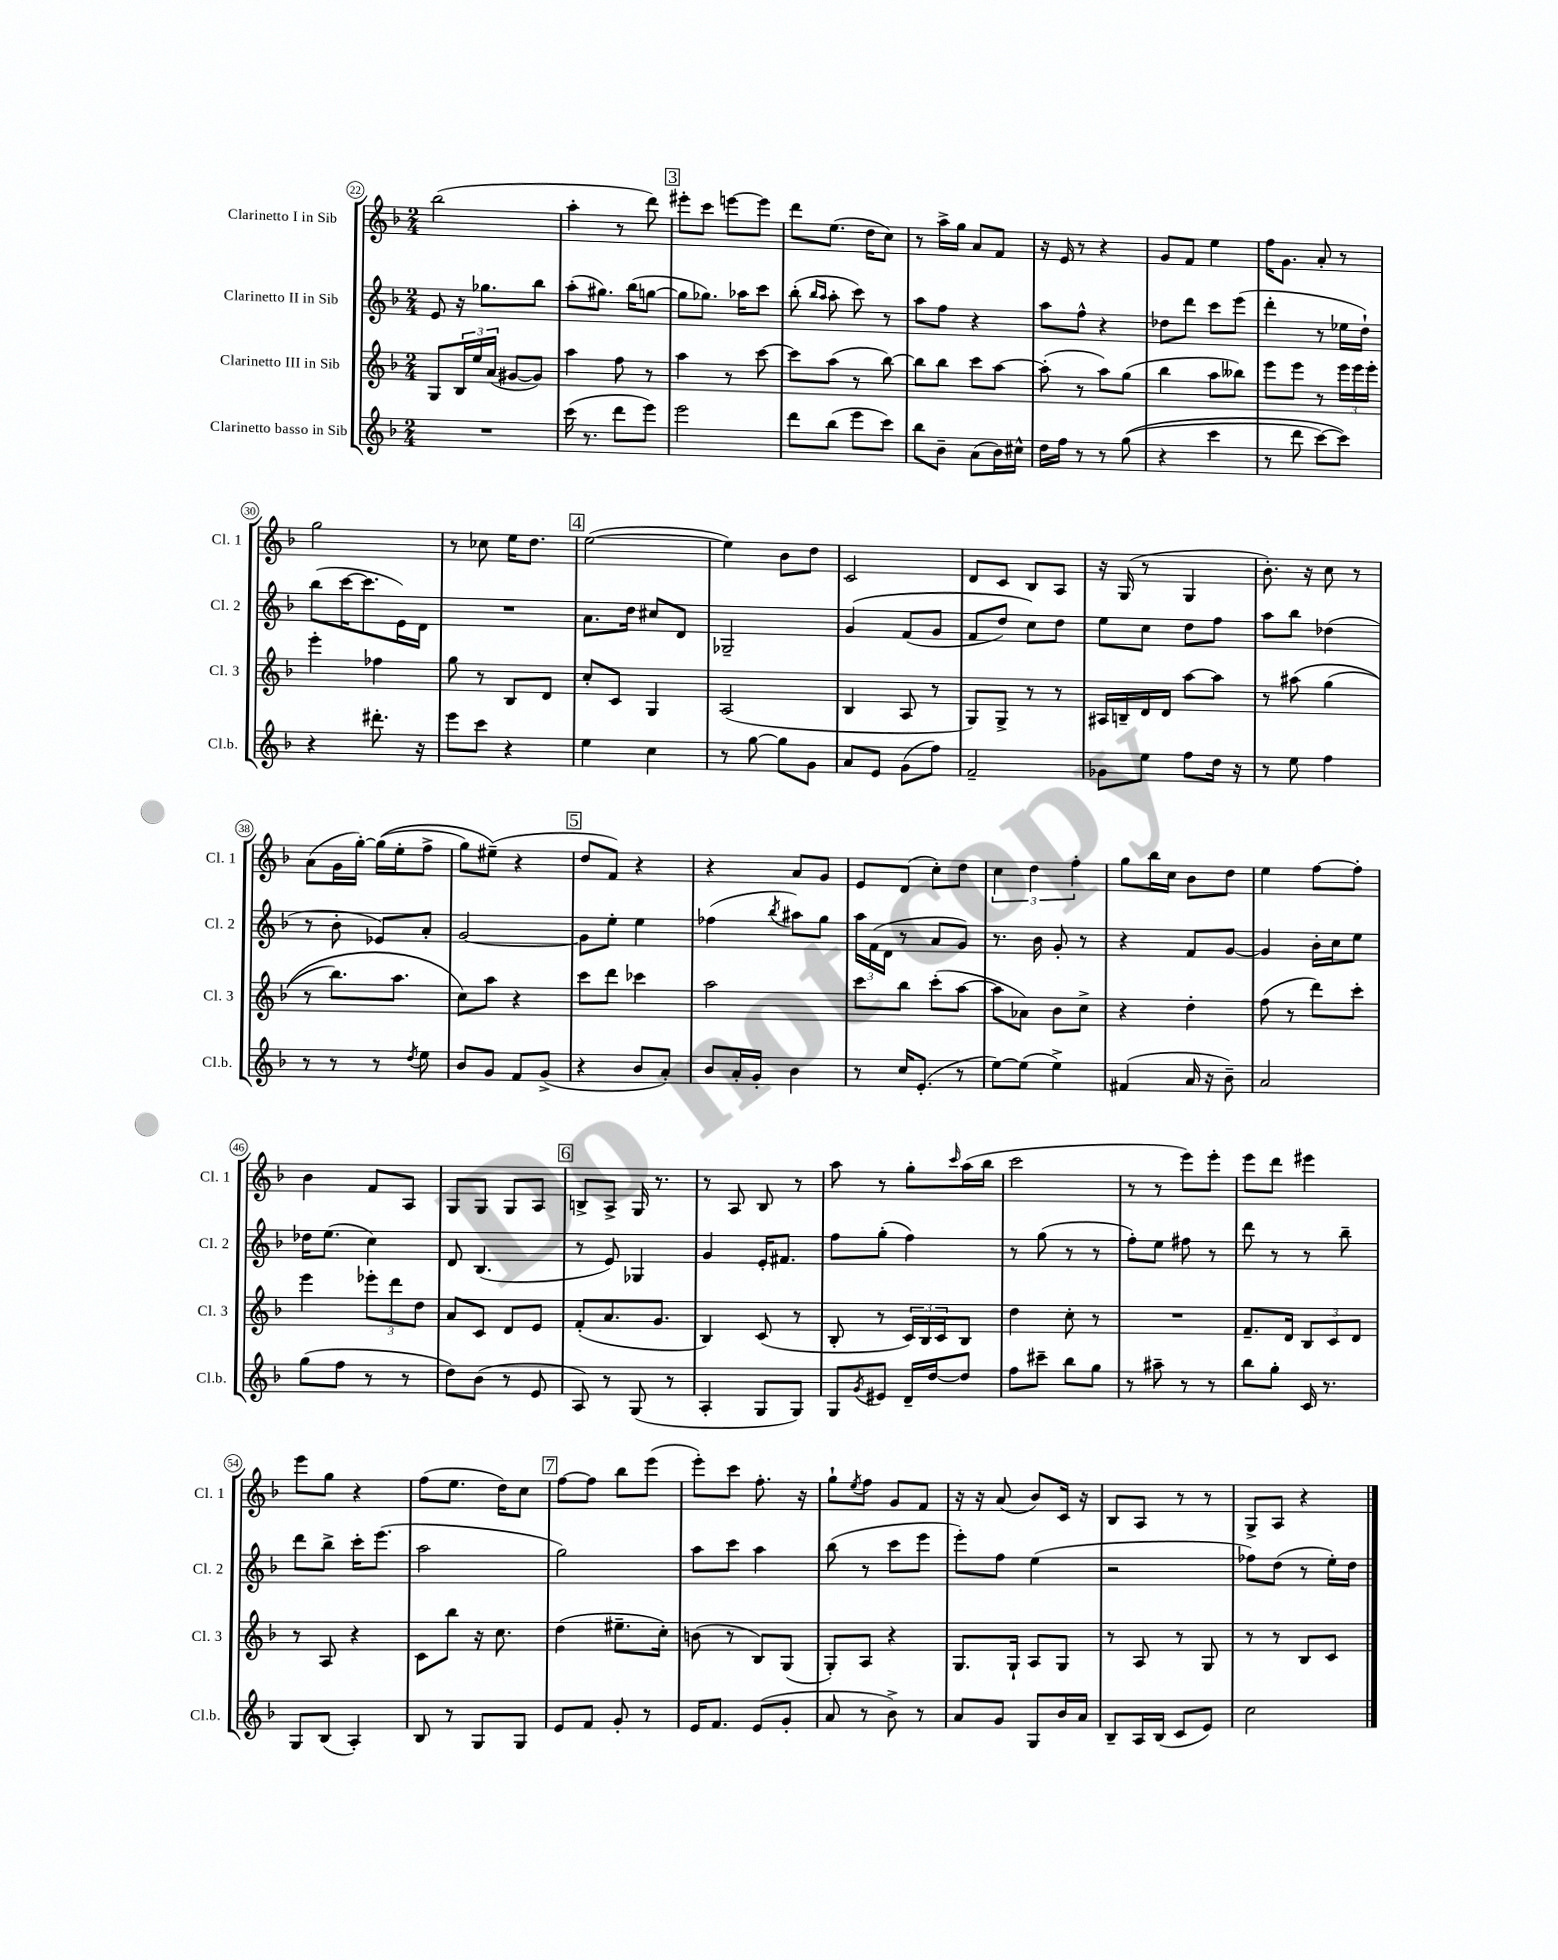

**kern	**kern	**kern	**kern
*staff4	*staff3	*staff2	*staff1
*clefG2	*clefG2	*clefG2	*clefG2
*k[b-]	*k[b-]	*k[b-]	*k[b-]
*M2/4	*M2/4	*M2/4	*M2/4
2r	8G	8e	(2bb-
.	24B-	16r	.
.	24ee	.	.
.	.	8.gg-	.
.	(24a	.	.
.	[8g#	.	.
.	8g#])	8bb-	.
=	=	=	=
(16ccc	4aa	(8aa'	4aa'
8.r	.	.	.
.	.	8.gg#)	.
8ddd	8ff	.	8r
.	.	(16bb-	.
8eee)	8r	[8gg	8ddd)
=	=	=	=
2eee	4aa	8gg]	8eee#'
.	.	8.gg-)	8ccc
.	8r	.	[8eee
.	.	16aa-	.
.	[8ccc	8ccc	8eee]
=	=	=	=
8ddd	8ccc]	(8bb-'	8ddd
.	.	16qqbb-	.
.	.	16qqaa	.
(8bb-	(8aa	8aa'	(8.ee
8eee	8r	8ccc)	.
.	.	.	16dd
8ccc)	[8bb-)	8r	8cc)
=	=	=	=
8bb-	8bb-]	8aa	8r
8b-~	8bb-	8ff	16aa^
.	.	.	16gg
(8a	8ccc	4r	8a
16b-)	[8aa	.	8f
16cc#^^	.	.	.
=	=	=	=
16dd	(8aa']	8aa	16r
16ff	.	.	16e
8r	8r	8ff^^	8r
8r	8aa)	4r	4r
&((8gg	(8gg	.	.
=	=	=	=
4r	4bb-	8dd-	8g
.	.	8ddd	8f
4ccc	8aa	8ccc	4ee
.	8bb--)	(8eee	.
=	=	=	=
8r	8eee	4ddd'	16ff
.	.	.	8.g
8ddd	8eee	.	.
[8ccc)	8r	8r	8a'
8ccc]&)	24eee	16ee-	8r
.	24eee	.	.
.	.	16dd`)	.
.	24eee'	.	.
=	=	=	=
4r	4eee'	(8bb-	2gg
.	.	[16ccc	.
.	.	8.ccc]	.
8.ddd#'	4ff-	.	.
.	.	16e)	.
16r	.	16d	.
=	=	=	=
8eee	8gg	2r	8r
8ccc	8r	.	8cc-
4r	8B-	.	16ee
.	.	.	8.dd
.	8d	.	.
=	=	=	=
4ee	8cc'	8.a	([2ee
.	8c	.	.
.	.	16dd	.
4cc	4G	8cc#	.
.	.	8d	.
=	=	=	=
8r	(2A	2G-~	4ee])
[8gg	.	.	.
8gg]	.	.	8b-
8g	.	.	8dd
=	=	=	=
8a	4B-	&(4g	2c
8e	.	.	.
(8g	8A	(8f	.
8ff)	8r	8g	.
=	=	=	=
2f~	8G)	8f	8d
.	8G^	8dd)	8c
.	8r	8cc&)	8B-
.	8r	8dd	8A
=	=	=	=
8g-	16A#	8ee	16r
.	16B~	.	(16G
8ee	16d	8cc	8r
.	16d	.	.
8ff	[8aa	8dd	4G
16dd	8aa]	8ff	.
16r	.	.	.
=	=	=	=
8r	8r	8aa	8.b-')
8ee	&(8aa#	8bb-	.
.	.	.	16r
4ff	(4gg	(4dd-	8cc
.	.	.	8r
=	=	=	=
8r	8r	8r	(8a
8r	8.bb-)	8b-'	16g
.	.	.	[16gg')
8r	.	8e-)	&((16gg]
.	8.aa	.	16ee'
8qdd	.	.	.
8ee	.	8a'	8ff^
=	=	=	=
8b-	8cc&)	[2g	8gg)
8g	8aa	.	(8ee#~&)
8f	4r	.	4r
(8g^	.	.	.
=	=	=	=
4r	8ccc	8g]	8dd
.	8ddd	8ee'	8f)
8b-	4ccc-	4ee	4r
8a')	.	.	.
=	=	=	=
8b-	2aa	(4ff-	4r
16a'	.	.	.
16g'	.	.	.
.	.	8qbb-	.
4b-	.	8aa#)	8a
.	.	8gg	8g
=	=	=	=
8r	8ccc	24aa	8e
.	.	(24f	.
.	.	24d	.
16cc	8bb-	8r	(8d
(8.e'	.	.	.
.	(8ccc'	8a	8cc')
8r	[8aa	8g)	8dd
=	=	=	=
[8ee)	8aa]	8.r	6cc
(8ee]	8a-)	.	.
.	.	.	6dd
.	.	16b-	.
4ee^)	8b-	8g'	.
.	.	.	6ff'
.	8cc^	8r	.
=	=	=	=
(4f#	4r	4r	8gg
.	.	.	16bb-
.	.	.	16cc
16a	4dd'	8f	8b-
16r	.	.	.
8b-~)	.	[8g	8dd
=	=	=	=
2a	(8ff	4g]	4ee
.	8r	.	.
.	8ddd)	16b-'	[8ff
.	.	16cc	.
.	8ccc'	8ee	8ff']
=	=	=	=
(8gg	4eee	16dd-	4b-
.	.	(8.ee	.
8ff	.	.	.
8r	12eee-'	4cc)	8f
.	12ddd	.	.
8r	.	.	8A
.	12dd	.	.
=	=	=	=
8dd)	8a	8d	8G
(8b-	8c	(4.B-	8G
8r	8d	.	8G
8e	8e	.	8A
=	=	=	=
8A)	(8f'	8r	8B^
8r	8.a	8e)	8A^
(8G	.	4G-	16G
.	8.g	.	8.r
8r	.	.	.
=	=	=	=
4A'	4B-)	4g	8r
.	.	.	8A
8G	(8c	16e'	8B-
.	.	8.f#	.
8G)	8r	.	8r
=	=	=	=
8G	8B-'	8ff	8aa
8qg	.	.	.
8e#	8r	(8gg'	8r
16d~	24c)	4ff)	8gg'
.	24B-	.	.
[16dd	.	.	.
.	24c	.	.
.	.	.	16qqccc
8dd]	8B-	.	(16aa
.	.	.	16bb-
=	=	=	=
8ff	4dd	8r	2ccc
8ccc#~	.	(8gg	.
8bb-	8cc'	8r	.
8gg	8r	8r	.
=	=	=	=
8r	2r	8ff')	8r
8aa#~	.	8ee	8r
8r	.	8ff#	8eee)
8r	.	8r	8eee'
=	=	=	=
8bb-	8.f~	8ddd	8eee
8gg'	.	8r	8ddd
.	16d	.	.
16c	12B-	8r	4eee#
8.r	.	.	.
.	12c	.	.
.	.	8bb-~	.
.	12d	.	.
=	=	=	=
8G	8r	8ddd	8eee
(8B-	8A	8bb-^	8gg
4A')	4r	16ccc'	4r
.	.	(8.eee	.
=	=	=	=
8B-	8c	2aa	(8ff
8r	8bb-	.	8.ee
8G	16r	.	.
.	8.cc	.	16dd)
8G	.	.	8cc
=	=	=	=
8e	(4dd	2gg)	[8ff
8f	.	.	8ff]
8g'	8.ee#~	.	8bb-
8r	.	.	(8eee
.	16cc')	.	.
=	=	=	=
16e	(8b	8aa	8eee')
8.f	.	.	.
.	8r	8ccc	8ccc
(8e	8B-)	4aa	8.ff'
8g'	(8G	.	.
.	.	.	16r
=	=	=	=
8a	8G')	(8bb-	8gg`
.	.	.	8qee
8r	8A	8r	8ff
8b-^)	4r	8ccc	8g
8r	.	8eee	8f
=	=	=	=
8a	8.G	8eee')	16r
.	.	.	16r
8g	.	8ff	(8a
.	16G`	.	.
8G	8A	(4ee	8b-)
16b-	8G	.	16c
16a	.	.	16r
=	=	=	=
8B-~	8r	2r	8B-
16A	8A	.	8A
(16B-	.	.	.
8c	8r	.	8r
8e)	8G	.	8r
=	=	=	=
2cc	8r	8ff-)	8G^
.	8r	(8dd	8A
.	8B-	8r	4r
.	8c	16ee')	.
.	.	16dd	.
==	==	==	==
*-	*-	*-	*-
